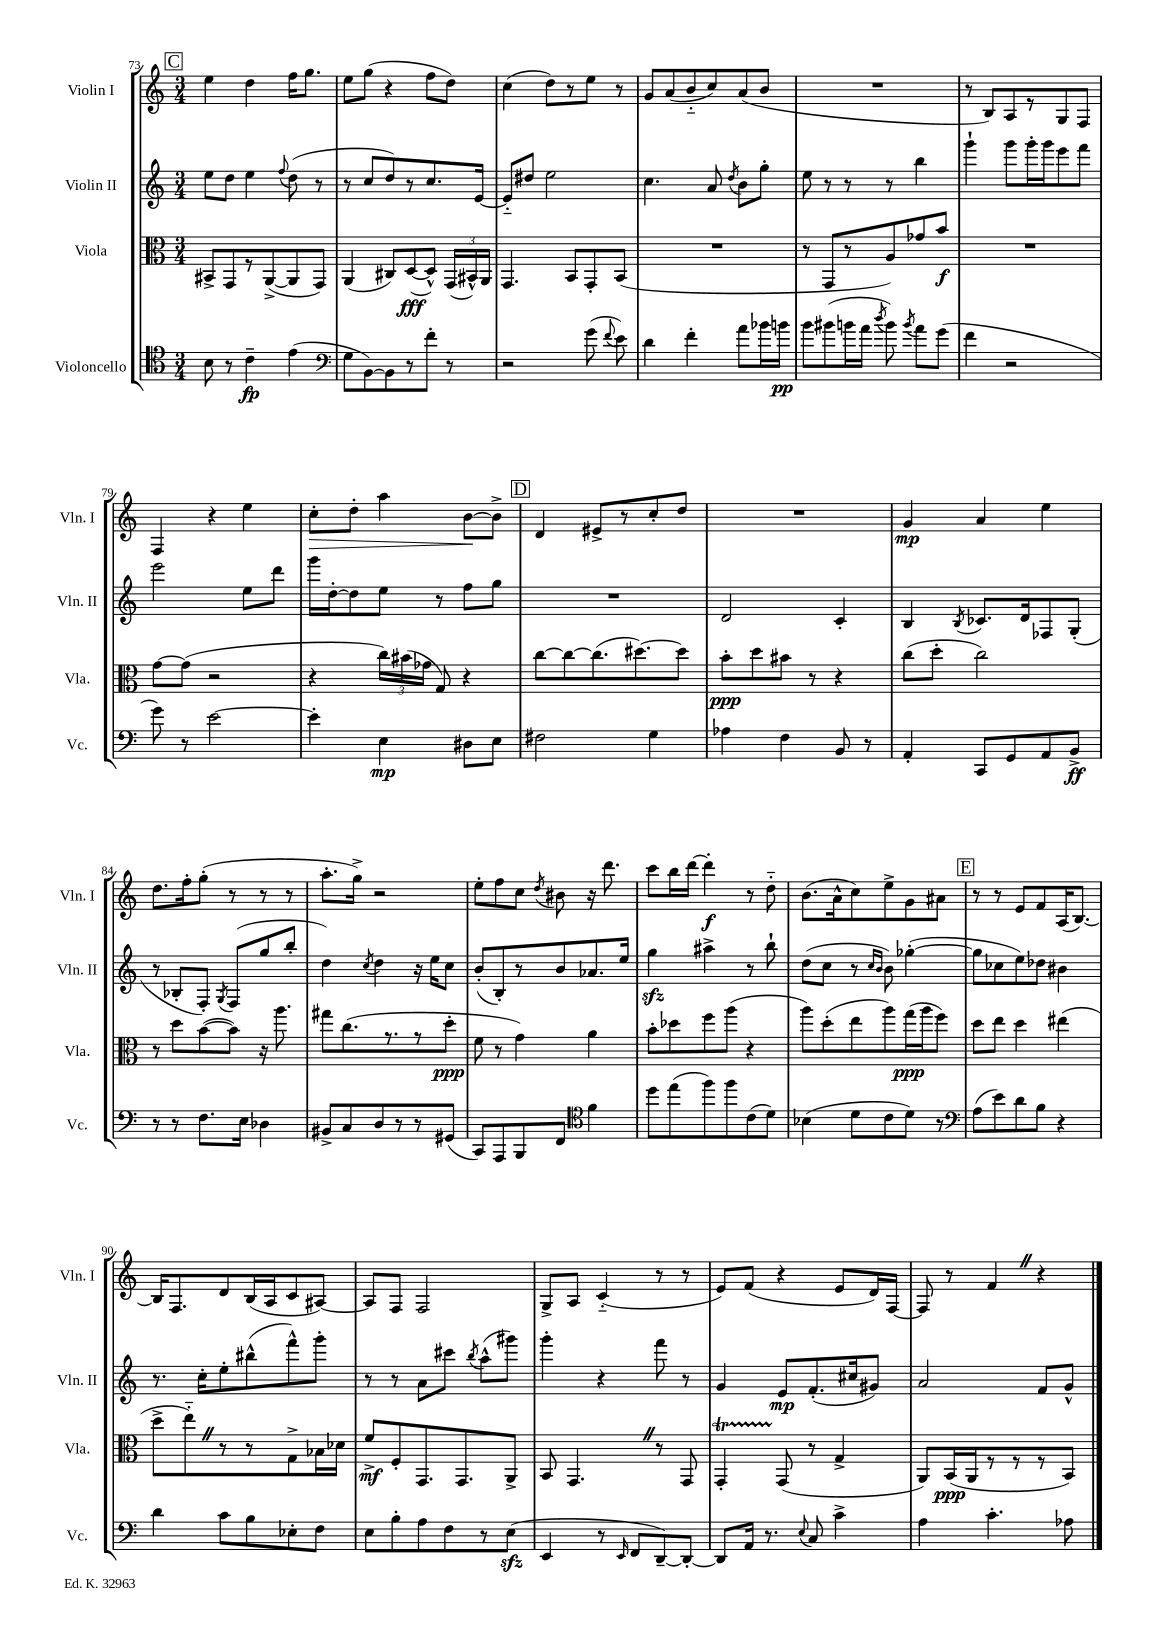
<<
\new StaffGroup <<
\new Staff = "s0" \with { instrumentName = "Violin I" shortInstrumentName = "Vln. I" } {
    \clef treble \key c \major \numericTimeSignature \time 3/4
    \autoBeamOff \mark \markup { \box "C" } e''4 d''4 f''16[ g''8.] |
    e''8[ g''8]( r4 f''8[ d''8]) |
    c''4( d''8[) r8 e''8] r8 |
    g'8[ a'8( b'8-_ c''8) a'8( b'8] |
    R2. |
    r8 b8[) a8 r8 g8 f8] |
    f4 r4 e''4 |
    c''8[-.\> d''8]-. a''4 b'8[~\! b'8]-> |
    \mark \markup { \box "D" } d'4 eis'8[-> r8 c''8-. d''8] |
    R2. |
    g'4\mp a'4 e''4 |
    d''8.[ f''16-. g''8]-.( r8 r8 r8 |
    a''8.[-. g''16]->) r2 |
    e''8[-. f''8 c''8] \acciaccatura { d''8 } bis'8 r16 d'''8. |
    c'''8[ b''16 d'''16]~ d'''4-.\f r8 d''8-_ |
    b'8.[( a'16-^ c''8) e''8-> g'8 ais'8] |
    \mark \markup { \box "E" } r8 r8 e'8[ f'8 a16( b8.]~) |
    b16[ f8. d'8 b16( a16 c'8 ais8]~) |
    ais8[ f8] f2 |
    g8[-> a8] c'4-_( r8 r8 |
    e'8[) f'8]( r4 e'8[ d'16) f16]~ |
    f8 r8 f'4 \once \override BreathingSign.text = \markup { \musicglyph "scripts.caesura.straight" } \breathe r4 \bar "|." |
}
\new Staff = "s1" \with { instrumentName = "Violin II" shortInstrumentName = "Vln. II" } {
    \clef treble \key c \major \numericTimeSignature \time 3/4
    \autoBeamOff \mark \markup { \box "C" } e''8[ d''8] e''4 \appoggiatura { f''8 } d''8( r8 |
    r8 c''8[ d''8) r8 c''8. e'16]~ |
    e'8[-_ dis''8] e''2 |
    c''4. a'8 \acciaccatura { d''8 } b'8[ g''8]-. |
    e''8 r8 r8 r8 b''4 |
    g'''4-! g'''8[ g'''16-. g'''16 e'''8 f'''8] |
    e'''2 e''8[ d'''8] |
    g'''16[ d''16~-. d''8 e''8] r8 f''8[ g''8] |
    \mark \markup { \box "D" } R2. |
    d'2 c'4-. |
    b4 \acciaccatura { b8 } ces'8.[ d'16 fes8 g8]-.( |
    r8 bes8[-. f8]-.) \acciaccatura { g8 } f8[( g''8 b''8]-. |
    d''4) \acciaccatura { c''8 } d''4 r16 e''16[ c''8] |
    b'8[-.( b8-.) r8 b'8 aes'8. e''16] |
    g''4\sfz ais''4-> r8 b''8-! |
    d''8[( c''8] r8 \grace { c''16[ b'16] } b'8) ges''4~-.( |
    \mark \markup { \box "E" } ges''8[ ces''8 e''8) des''8] bis'4 |
    r8. c''16[-. e''8-. bis''8-^( f'''8-^) g'''8]-. |
    r8 r8 a'8[ cis'''8] \acciaccatura { b''8 } a''8[-^( gis'''8]) |
    g'''4-. r4 f'''8 r8 |
    g'4 e'8[\mp f'8.-.( cis''16 gis'8]) |
    a'2 f'8[ g'8]-^ \bar "|." |
}
\new Staff = "s2" \with { instrumentName = "Viola" shortInstrumentName = "Vla." } {
    \clef alto \key c \major \numericTimeSignature \time 3/4
    \autoBeamOff \mark \markup { \box "C" } bis,8[-> g,8 r8 a,8~->( a,8 g,8]) |
    a,4( cis8[) d8~\fff( d8]-^) \tuplet 3/2 { g,16[( bis,16-^) a,16] } |
    g,4. b,8[ g,8-. b,8]( |
    R2. |
    r8 g,8[ r8 a8) ges'8 b'8]\f |
    R2. |
    g'8[~ g'8]( r2 |
    r4 \tuplet 3/2 { c''16[) bis'16( ges'16] } g8) r4 |
    \mark \markup { \box "D" } c''8[~ c''8~ c''8.( dis''8.~) dis''8] |
    b'8[-.\ppp d''8 bis'8] r8 r4 |
    c''8[( d''8]-. c''2) |
    r8 d''8[ b'8~( b'8]) r16 a''8. |
    gis''8[ c''8.( r8. r8 d''8]-.\ppp |
    f'8 r8 g'4) a'4 |
    b'8[-. des''8 f''8 a''8]( r4 |
    a''8[) d''8-.( e''8 a''8) g''16\ppp( a''16 f''8]) |
    \mark \markup { \box "E" } d''8[ e''8] d''4 eis''4( |
    d''8[-> e''8-_) \once \override BreathingSign.text = \markup { \musicglyph "scripts.caesura.straight" } \breathe r8 r8 g8-> bes16 des'16] |
    f'8[->\mf f8-. g,8. g,8. a,8]-> |
    b,8 g,4. \once \override BreathingSign.text = \markup { \musicglyph "scripts.caesura.straight" } \breathe r8 g,8 |
    g,4-.\startTrillSpan g,8\stopTrillSpan( r8 g4-> |
    a,8[) b,16\ppp( a,16 r8 r8 r8 b,8]) \bar "|." |
}
\new Staff = "s3" \with { instrumentName = "Violoncello" shortInstrumentName = "Vc." } {
    \clef tenor \key c \major \numericTimeSignature \time 3/4
    \autoBeamOff \mark \markup { \box "C" } b8 r8 c'4--\fp e'4( |
    \clef bass g8[ b,8~) b,8 r8 f'8]-. r8 |
    r2 g'8( \appoggiatura { f'8 } e'8) |
    d'4 f'4-. a'8[ bes'16 b'16]\pp |
    b'8[ bis'8( b'16 a'16] \acciaccatura { d''8 } b'8) \acciaccatura { b'8 } a'8[ g'8]( |
    f'4 r2 |
    g'8) r8 e'2~ |
    e'4-. e4\mp dis8[ e8] |
    \mark \markup { \box "D" } fis2 g4 |
    aes4 f4 b,8 r8 |
    a,4-. c,8[ g,8 a,8 b,8]->\ff |
    r8 r8 f8.[ e16] des4 |
    bis,8[-> c8 d8 r8 r8 gis,8]( |
    c,8[) a,,8 b,,8 f,8] \clef tenor f'4 |
    d''8[ e''8( f''8) f''8 c'8( d'8]) |
    bes4( d'8[ c'8 d'8]) r8 |
    \mark \markup { \box "E" } \clef bass a8[( e'8) d'8 b8] r4 |
    d'4 c'8[ b8 ees8-. f8] |
    e8[ b8-. a8 f8 r8 e8]\sfz( |
    e,4 r8 \grace { e,16 } f,8[ d,8~--) d,8]~-. |
    d,8[ a,16] r8. \appoggiatura { e8 } c8 c'4-> |
    a4 c'4.-. aes8 \bar "|." |
}
>>
>>
\layout { \context { \Score currentBarNumber = #73 } }
